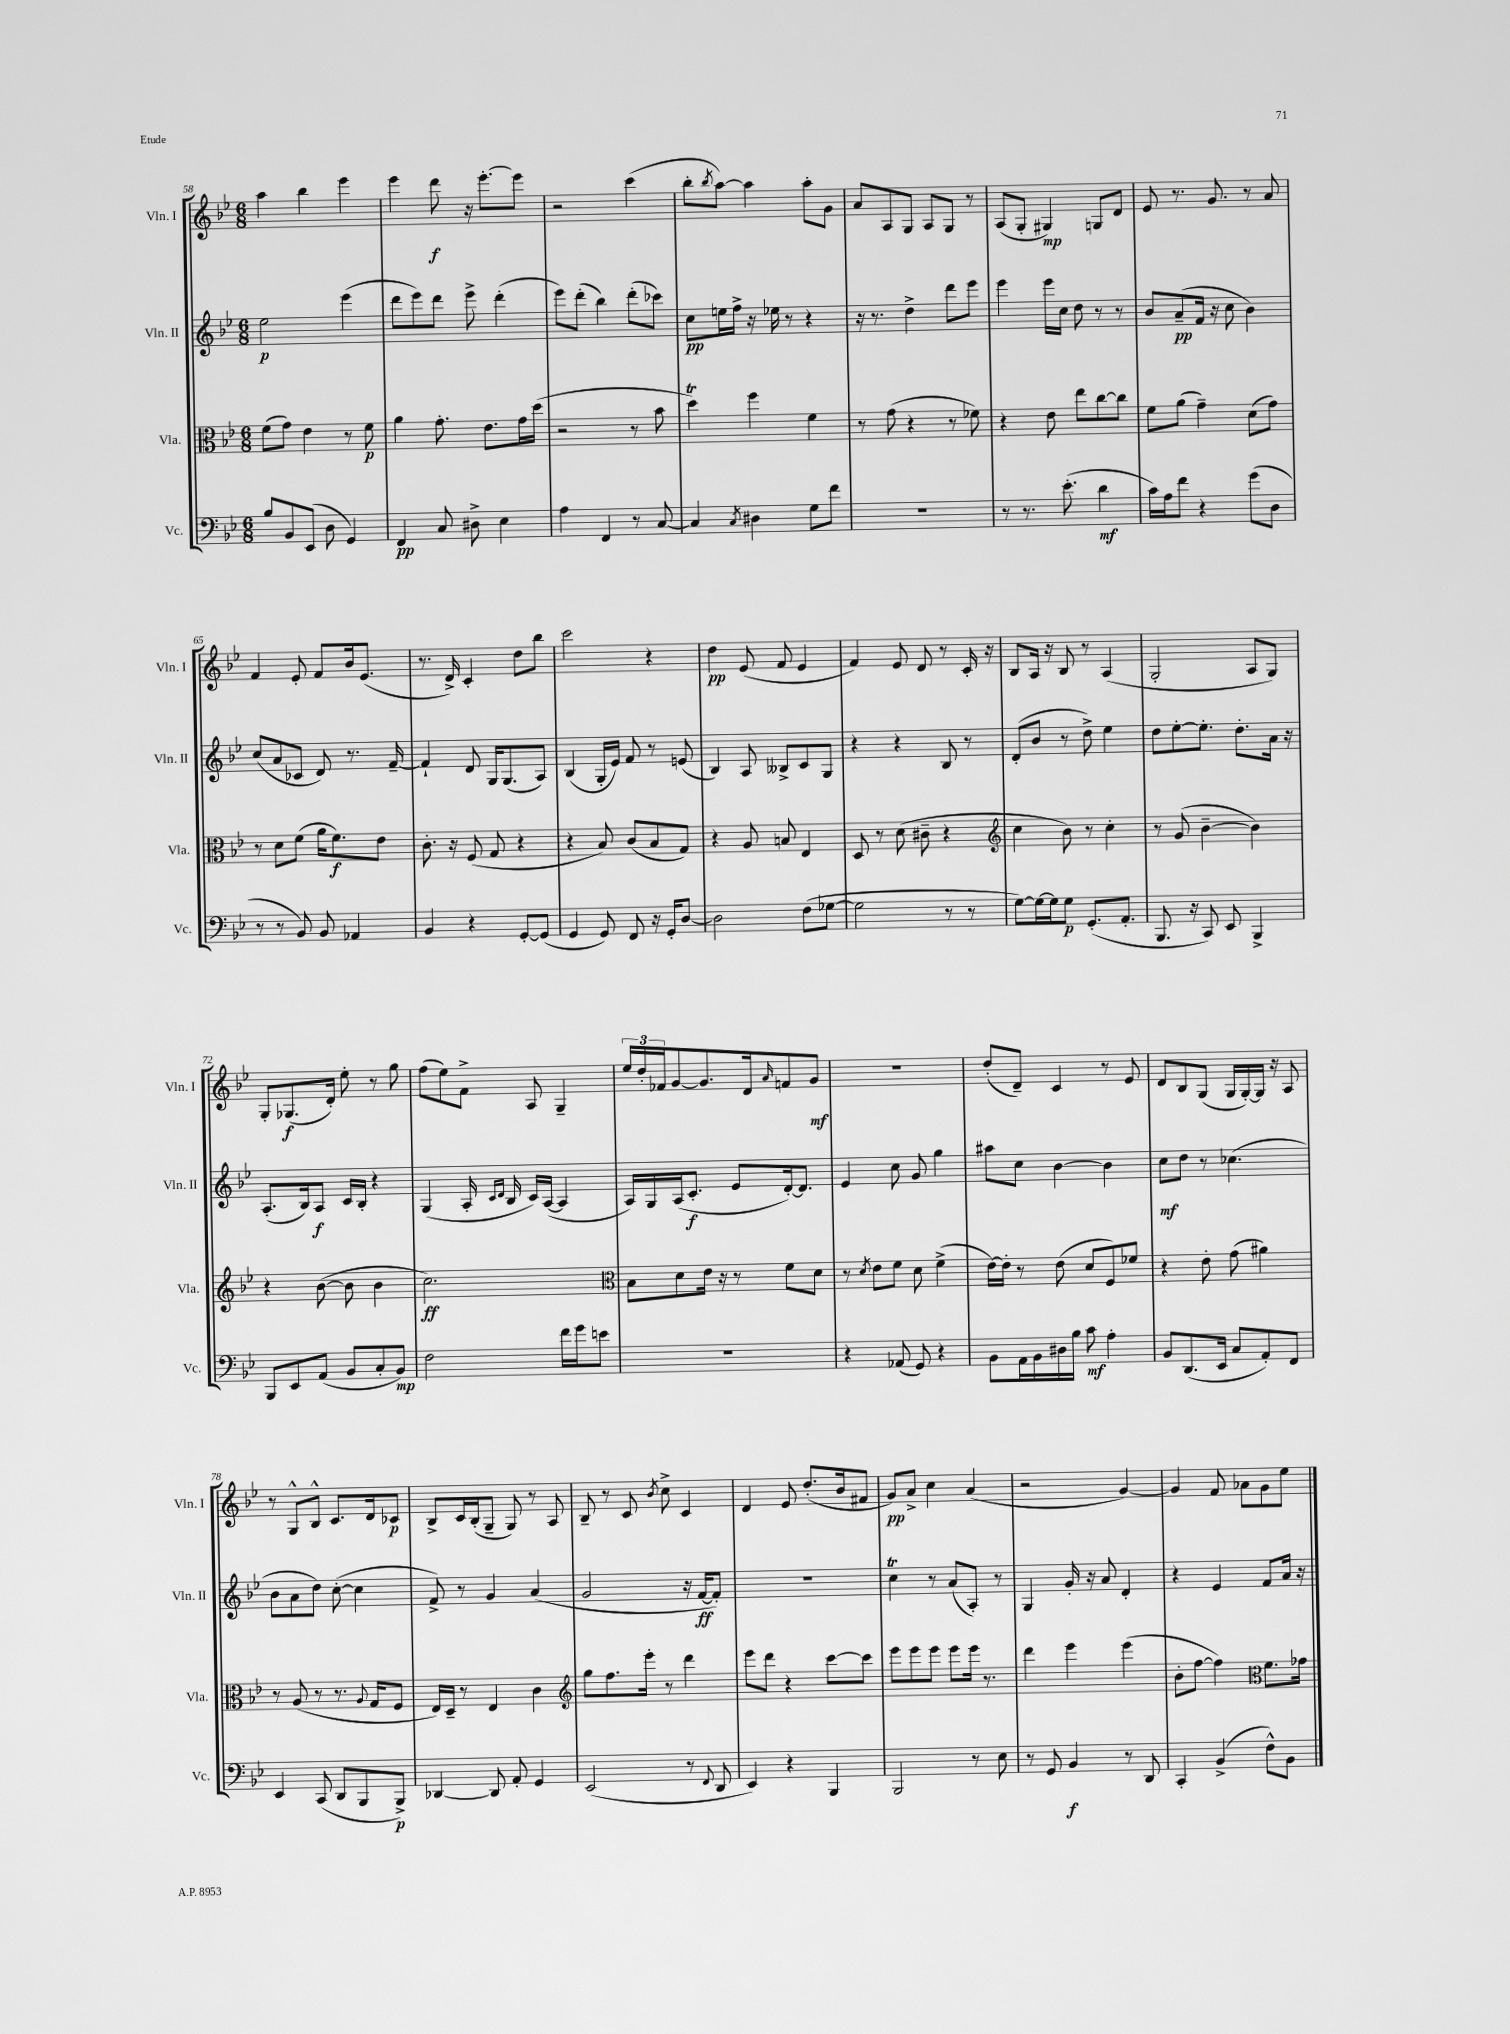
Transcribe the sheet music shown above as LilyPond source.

<<
\new StaffGroup <<
\new Staff = "s0" \with { instrumentName = "Vln. I" shortInstrumentName = "Vln. I" } {
    \clef treble \key bes \major \numericTimeSignature \time 6/8
    a''4 bes''4 ees'''4 |
    ees'''4 d'''8\f r16 ees'''8.~-. ees'''8 |
    r2 c'''4( |
    bes''8-. \acciaccatura { bes''8 } a''8~) a''4 a''8-. g'8 |
    a'8 a8 g8 a8 g8 r8 |
    a8( g8-. gis4\mp) g8 d'8 |
    ees'8 r8. g'8. r8 a'8 |
    f'4 ees'8-. f'8 bes'16 ees'8.( |
    r8. d'16->) c'4-. d''8 bes''8 |
    c'''2 r4 |
    d''4\pp ees'8( f'8 ees'4 |
    f'4) ees'8 d'8 r8 c'16-. r16 |
    bes8 a16 r16 bes8 r8 a4( |
    g2-. a8 g8) |
    g8-. ges8.\f( d'16-.) ees''8-. r8 g''8 |
    f''8( ees''8) f'8-> a8 g4-- |
    \tuplet 3/2 { ees''16 d''16-. fes'16 } g'8~ g'8. d'16 \grace { a'16 } f'8 g'8\mf |
    R2. |
    d''8-.( d'8--) c'4 r8 ees'8 |
    d'8 bes8 g8( g16 g16~-.) g16 r16 a8 |
    r8 g8-^ bes8-^ c'8. d'16 ces'8\p |
    bes8-> c'16 bes16-.( g8-- g8) r8 a8 |
    bes8-- r8 c'8 \acciaccatura { bes'8 } c''8-> c'4 |
    d'4 ees'8 d''8.-.( bes'16 fis'8 |
    g'8\pp) a'8-> c''4 a'4( |
    r2 g'4~) |
    g'4 f'8 aes'8 g'8 ees''8 \bar "|." |
}
\new Staff = "s1" \with { instrumentName = "Vln. II" shortInstrumentName = "Vln. II" } {
    \clef treble \key bes \major \numericTimeSignature \time 6/8
    ees''2\p ees'''4( |
    d'''8 ees'''8) d'''8 ees'''8-> d'''4-.( |
    ees'''8) d'''8-.( bes''4) d'''8-.( ces'''8) |
    c''8\pp e''16 f''16-> r16 ees''16 r8 r4 |
    r16 r8. d''4-> d'''8 ees'''8 |
    ees'''4 ees'''16 c''16 d''8 r8 r8 |
    bes'8 a'8--\pp( f'16 r16 c''8 bes'4) |
    c''8( a'8 ces'8 d'8) r8. f'16~-- |
    f'4-! d'8 g16 g8.( a8) |
    bes4( g16-. ees'16) f'8 r8 e'8( |
    bes4) a8 beses8-> c'8 g8 |
    r4 r4 bes8 r8 |
    d'8-.( bes'8 r8 d''8->) ees''4 |
    d''8 ees''8~-. ees''8.-. d''8.-. a'16 r16 |
    a8.-.( bes16) a8\f c'16 bes16-. r4 |
    g4( a16-. \grace { c'16 d'16 } bes16 c'16) a16~( a4 |
    a16) g16 a16( c'8.-.\f ees'8 d'16~-.) d'8. |
    ees'4 c''8 g'8 g''4 |
    ais''8 c''8 bes'4~ bes'4 |
    c''8\mf d''8 r8 ces''4.( |
    bes'8 a'8 d''8) c''8~-.( c''4 |
    f'8->) r8 g'4 a'4( |
    g'2 r16 f'16~\ff f'8-.) |
    R2. |
    c''4\trill r8 a'8( a8-.) r8 |
    g4 g'16-. r16 a'8 d'4-. |
    r4 ees'4 f'8 a'16 r16 \bar "|." |
}
\new Staff = "s2" \with { instrumentName = "Vla." shortInstrumentName = "Vla." } {
    \clef alto \key bes \major \numericTimeSignature \time 6/8
    f'8( g'8) ees'4 r8 f'8\p |
    a'4 g'8.-. ees'8. g'16 d''16( |
    r2 r8 bes'8 |
    d''4\trill) f''4 f'4 |
    r8 g'8( r4 r8 fes'8) |
    r4 ees'8 ees''8 c''8~ c''8 |
    f'8 a'8( g'4--) d'8( g'8) |
    r8 d'8 f'8( a'16 f'8.\f) ees'8 |
    c'8.-. r16 f8( g8 r4 |
    r4 bes8) c'8( bes8 g8) |
    r4 a8 b8 ees4 |
    d8 r8 d'8( cis'8-- r4 |
    \clef treble c''4 bes'8) r8 c''4-. |
    r8 g'8( bes'4~-- bes'4) |
    r4 bes'8~( bes'8 bes'4 |
    c''2.\ff) |
    \clef alto bes8 d'8 ees'16 r16 r8 f'8 d'8 |
    r8 \acciaccatura { d'8 } ees'8 f'8 d'8 f'4->( |
    ees'16~) ees'16-. r8 ees'8( d'8 f8) fes'8 |
    r4 ees'8-. g'8( ais'4) |
    r8 a8( r8 r8. \appoggiatura { a8 } g16 f8 |
    ees16) d16-- r8 ees4 c'4 |
    \clef treble g''8 f''8. ees'''16-. r8 d'''4 |
    ees'''8 d'''8 r4 c'''8~ c'''8 |
    ees'''8 ees'''8 ees'''8 ees'''8 ees'''16 r8. |
    d'''4 ees'''4 ees'''4( |
    bes'8-. f''8~ f''4) \clef alto f'8. ges'16 \bar "|." |
}
\new Staff = "s3" \with { instrumentName = "Vc." shortInstrumentName = "Vc." } {
    \clef bass \key bes \major \numericTimeSignature \time 6/8
    bes8 bes,8 ees,8( d8 g,4) |
    f,4\pp c8 dis8-> ees4 |
    a4 f,4 r8 c8~ |
    c4 \acciaccatura { c8 } dis4 g8 f'8 |
    R2. |
    r8 r8. ees'8.-.( d'4\mf |
    c'16) a16 f'8 r4 g'8( d8 |
    r8 r8 bes,8) bes,8 aes,4 |
    bes,4 r4 g,8~-. g,8( |
    g,4 g,8) f,8 r16 g,16-. d8~ |
    d2 f8( ges8~ |
    ges2 r8 r8 |
    g8~) g16~ g16 g8\p g,8.-.( a,8.-. |
    bes,,8. r16 c,8) ees,8 bes,,4-> |
    bes,,8 ees,8 a,8( bes,8 c8-. bes,8\mp) |
    f2 f'16 g'16 e'8 |
    R2. |
    r4 aes,8( g,8) r4 |
    bes,8 a,16 bes,16 dis16 bes16 c'8\mf a4-. |
    bes,8 d,8.( ees,16 c8 a,8-.) f,8 |
    ees,4 c,8( d,8 bes,,8 bes,,8->\p) |
    des,4~ des,8 a,8-. g,4 |
    ees,2( r8 \appoggiatura { f,8 } d,8 |
    ees,4) r4 bes,,4 |
    bes,,2 r8 ees8 |
    r8 g,8 bes,4\f r8 d,8 |
    c,4-. bes,4->( f8-^) bes,8 \bar "|." |
}
>>
>>
\layout { \context { \Score currentBarNumber = #58 } }
